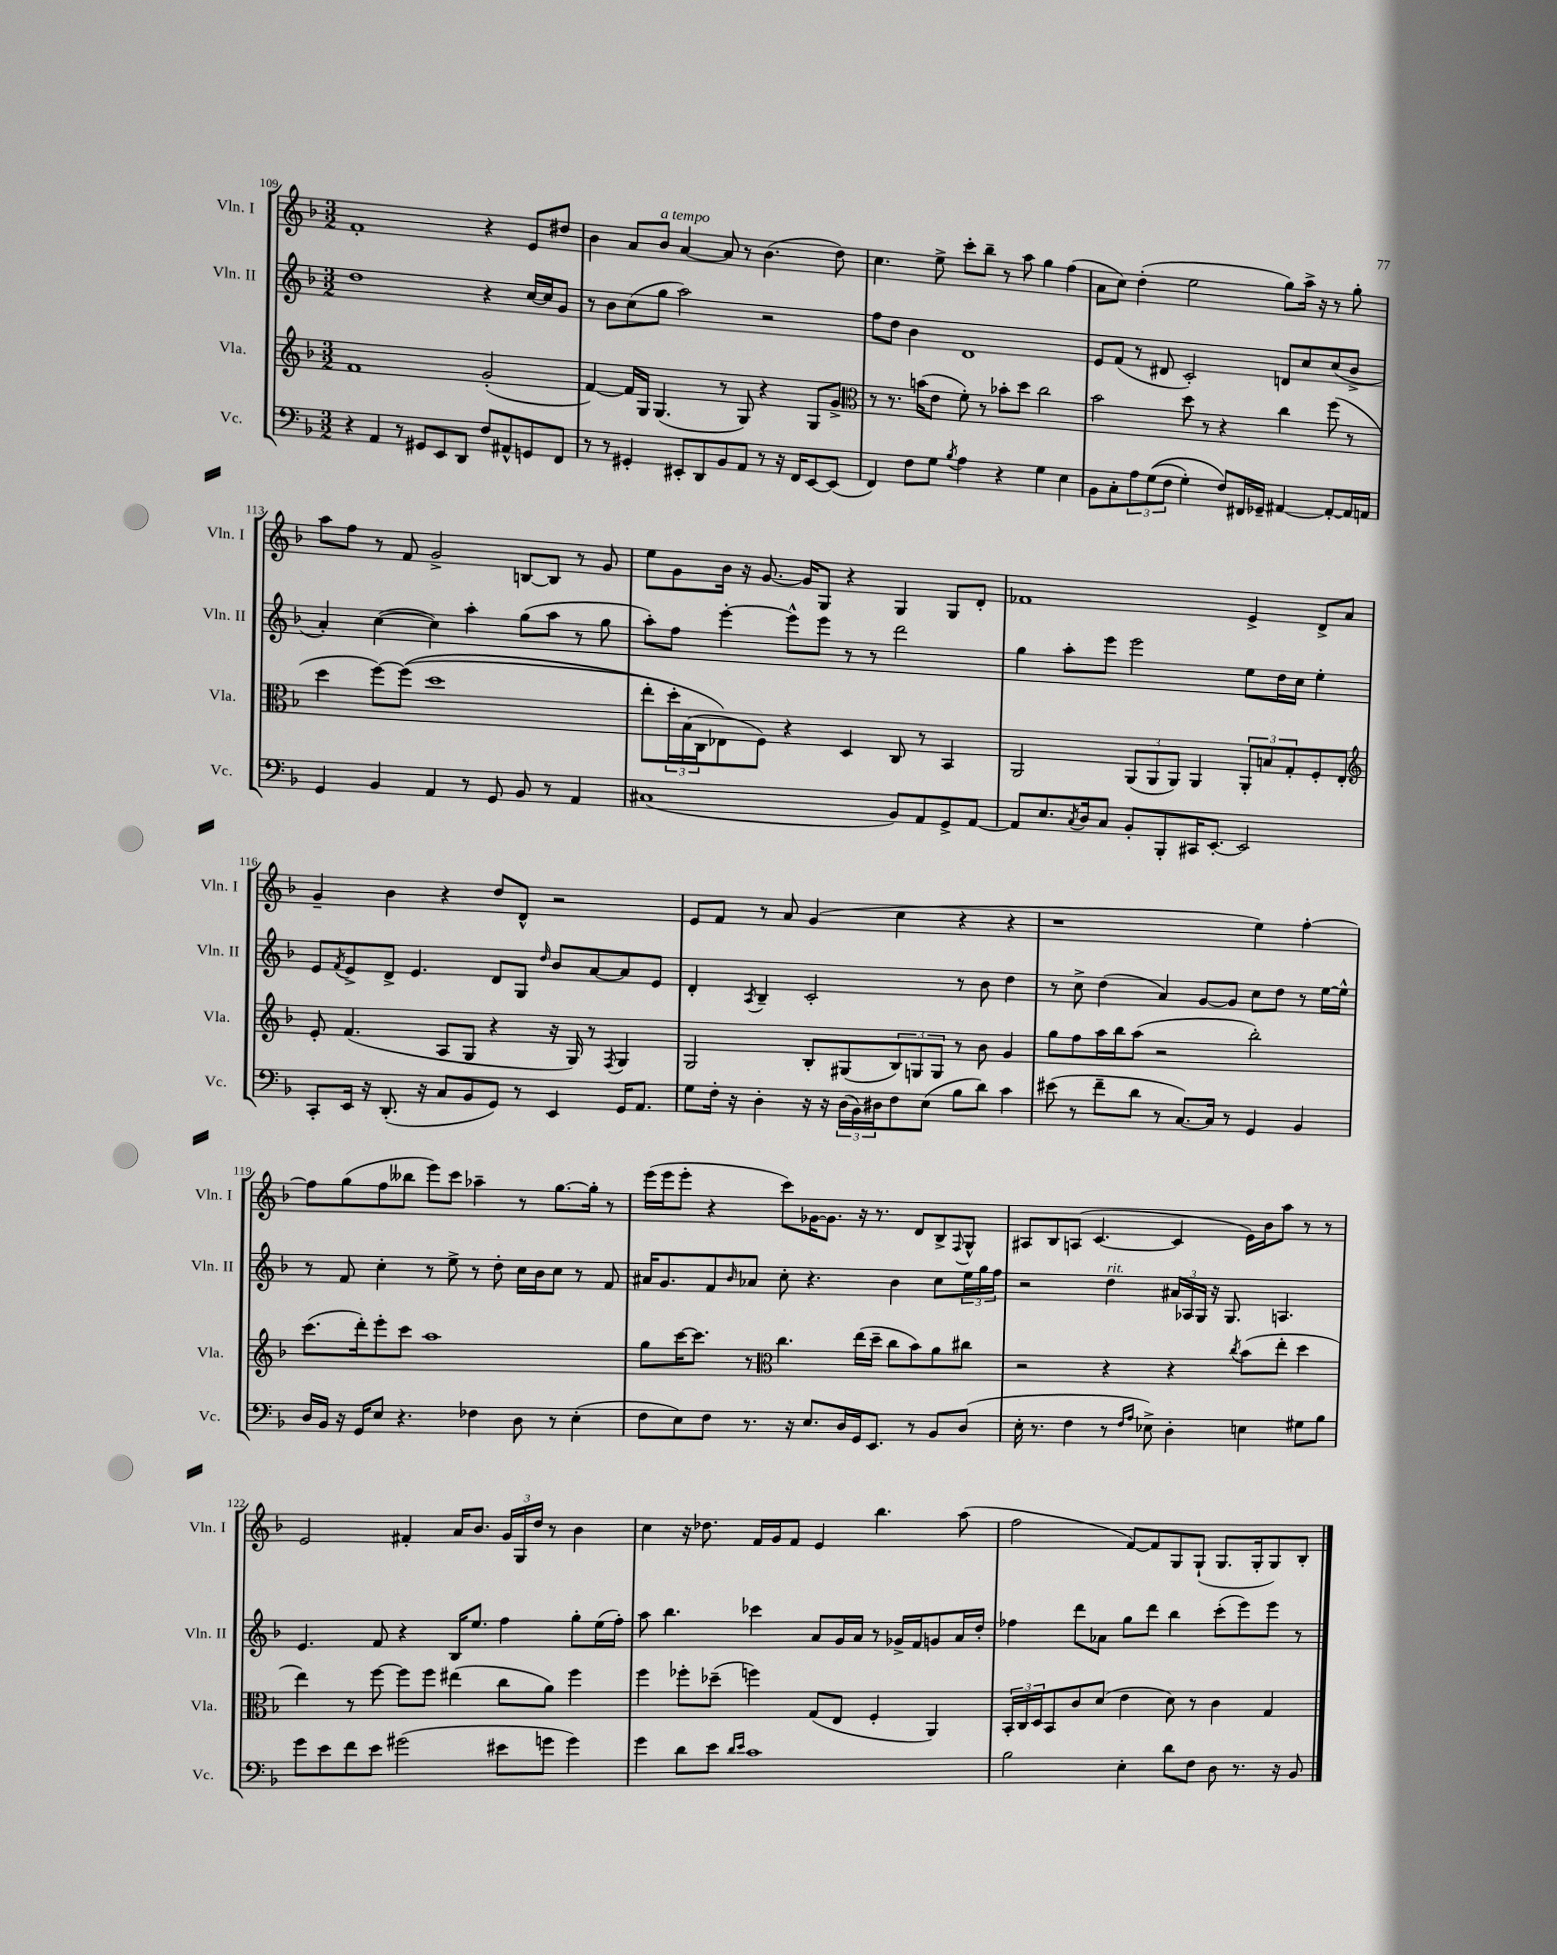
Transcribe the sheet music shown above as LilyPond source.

<<
\new StaffGroup <<
\new Staff = "s0" \with { instrumentName = "Vln. I" shortInstrumentName = "Vln. I" } {
    \clef treble \key f \major \numericTimeSignature \time 3/2
    f'1-. r4 e'8 dis''8 |
    bes'4 a'8 bes'8^\markup { \italic "a tempo" } a'4~ a'8 r8 bes'4.( d''8) |
    c''4. e''8-> c'''8-. bes''8-- r8 a''8 g''4 f''4( |
    a'8 c''8) d''4-.( e''2 g''8) a''16-> r16 r8 g''8-. |
    a''8 f''8 r8 f'8 g'2-> b8~ b8 r8 g'8 |
    e''8 g'8 bes'16 r16 g'8.~ g'16 g8 r4 g4 g8 d'8-. |
    fes'1 e'4-> d'8-> a'8 |
    g'4-- bes'4 r4 d''8 d'8-^ r2 |
    e'8 f'8 r8 a'8 g'4( c''4 r4 r4 |
    r1 e''4) f''4~-. |
    f''8 g''8( f''8 beses''8 e'''8) c'''8 aes''4-- r8 g''8.~ g''16-. r8 |
    e'''16( e'''16 e'''8-. r4 c'''8) ges'16~ ges'8. r16 r8. d'8 bes8-> \appoggiatura { f8 } g8-^ |
    ais8 bes8 a8( c'4.~ c'4 e'16) bes'16 a''8 r8 r8 |
    e'2 fis'4-. a'16 bes'8. \tuplet 3/2 { g'16 g16 d''16 } r8 bes'4 |
    c''4 r16 des''8. f'16 g'16 f'8 e'4 bes''4. a''8( |
    f''2 f'8~) f'8 g8 g8-!( g8. g16-. g8) bes8-. \bar "|." |
}
\new Staff = "s1" \with { instrumentName = "Vln. II" shortInstrumentName = "Vln. II" } {
    \clef treble \key f \major \numericTimeSignature \time 3/2
    d''1 r4 c''16~ c''16 g'8 |
    r8 bes'8 c''8( g''8 a''2) r2 |
    f''8 d''8 bes'4 d'1 |
    e'8 f'8( r8 dis'8 c'2-.) d'8 c''8 c''8( bes'8-> |
    a'4-.) c''4~( c''4) a''4-. g''8( a''8 r8 g''8 |
    a''8-.) f''8 e'''4~-. e'''8-^ e'''8 r8 r8 d'''2 |
    g''4 a''8-. e'''8 e'''2 e''8 d''16 c''16 e''4-. |
    e'8 \acciaccatura { f'8 } e'8-> d'8-> e'4. d'8 g8 \grace { d''16 } bes'8 a'8~ a'8 e'8 |
    d'4-. \acciaccatura { a8 } bes4-- c'2-. r8 bes'8 d''4 |
    r8 c''8-> d''4( a'4) g'8~ g'8 c''8 d''8 r8 e''16~ e''16-^ |
    r8 f'8 c''4-. r8 e''8-> r8 d''8-. c''16 bes'16 c''8 r8 f'8 |
    ais'16 g'8. f'8 \grace { bes'16 } aes'8 c''8-. r4. bes'4 c''8 \tuplet 3/2 { e''16 g''16 f''16 } |
    r2 d''4^\markup { \italic "rit." } \tuplet 3/2 { ais'16 aes16 g16 } r16 g8. a4. |
    e'4. f'8 r4 bes16 e''8. f''4 g''8-. e''16( f''16-.) |
    a''8 bes''4. ces'''4 a'8 g'16 a'16 r8 ges'16-> f'16 g'8 a'16 d''16-. |
    fes''4 d'''8 aes'8 g''8 d'''8 bes''4 c'''8-.( e'''8) e'''8 r8 \bar "|." |
}
\new Staff = "s2" \with { instrumentName = "Vla." shortInstrumentName = "Vla." } {
    \clef treble \key f \major \numericTimeSignature \time 3/2
    f'1 g'2-.( |
    f'4~) f'16 g16 g4.( r8 g8) r4 g8 g'8-> |
    \clef alto r8 r8. b'16( e'8 f'8-.) r8 bes'8-. d''8 c''2 |
    bes'2 d''8 r8 r4 c''4 f''8( r8 |
    d''4 f''8~) f''8(\( d''1 |
    e''8-. \tuplet 3/2 { d''16-.) bes16( c16 } ees8\) f8) r4 d4 c8 r8 bes,4 |
    a,2 \tuplet 3/2 { a,8( a,8 a,8) } a,4 \tuplet 3/2 { a,8-. b8 g8-. } f8-. e8-. |
    \clef treble e'8-. f'4.( a8 g8 r4 r16 g16) r8 \acciaccatura { f8 } g4 |
    g2 bes8-. gis8( \tuplet 3/2 { bes8) g8 g8 } r8 bes'8 g'4 |
    g''8 f''8 a''16 bes''16 a''8( r2 bes''2-.) |
    c'''8.( d'''16-.) e'''8-. c'''8 a''1 |
    g''8 c'''16~ c'''8. r8 \clef alto c''4. e''16( d''16-- c''8 bes'8) a'8 cis''8 |
    r2 r4 r4 \acciaccatura { c''8 } bes'8( e''8-. d''4 |
    e''4) r8 f''8~ f''8 f''8 eis''4( c''8 a'8) f''4 |
    f''4 fes''8-. des''8--( f''4) g8( e8 f4-. a,4) |
    \tuplet 3/2 { bes,16-. c16 d16 } bes,8 c'8 d'8( e'4 d'8) r8 c'4 g4 \bar "|." |
}
\new Staff = "s3" \with { instrumentName = "Vc." shortInstrumentName = "Vc." } {
    \clef bass \key f \major \numericTimeSignature \time 3/2
    r4 a,4 r8 gis,8 e,8 d,8 f8 ais,8-^ g,8 f,8 |
    r8 r8 gis,4-. eis,8-. d,8 bes,8 a,8 r8 r16 f,16 eis,8~ eis,8( |
    f,4) f8 g8 \acciaccatura { bes8 } a4 r4 g4 e4 |
    bes,8 c8-. \tuplet 3/2 { a8 g8(\( f8 } g4-.) f8\) fis,16 ges,16-- ais,4~ ais,8~-. ais,16 a,16 |
    g,4 bes,4 a,4 r8 g,8 bes,8 r8 a,4 |
    cis1( bes,8) a,8 g,8-> a,8~ |
    a,8 e8. \acciaccatura { c8 } d16 c8 bes,8-. bes,,8-. cis,16 e,8.~-. e,2 |
    c,8-. e,16 r16 d,8.-.( r16 c8 bes,8 g,8) r8 e,4 g,16 a,8. |
    g8 f16-. r16 d4-. r16 r16 \tuplet 3/2 { d16( bes,16) dis16 } f8 e8( bes8 d'8) c'4 |
    eis'8( r8 f'8-- d'8 r8 c8.~) c16 r8 g,4 bes,4 |
    d16 bes,16 r16 g,16 e8 r4. fes4 d8 r8 e4-.( |
    f8 e8) f8 r8. r16 e8. d16 g,16 e,8. r8 bes,8 d8( |
    e16-. r8. f4 r8 \grace { f16 a16 } ees8->) d4-. e4 gis8 bes8 |
    g'8 e'8 f'8 e'8 gis'2( eis'8 g'8 g'4) |
    g'4 d'8 e'8 \grace { d'16 e'16 } c'1 |
    bes2 e4-. d'8 f8 d8 r8. r16 bes,8 \bar "|." |
}
>>
>>
\layout { \context { \Score currentBarNumber = #109 } }
